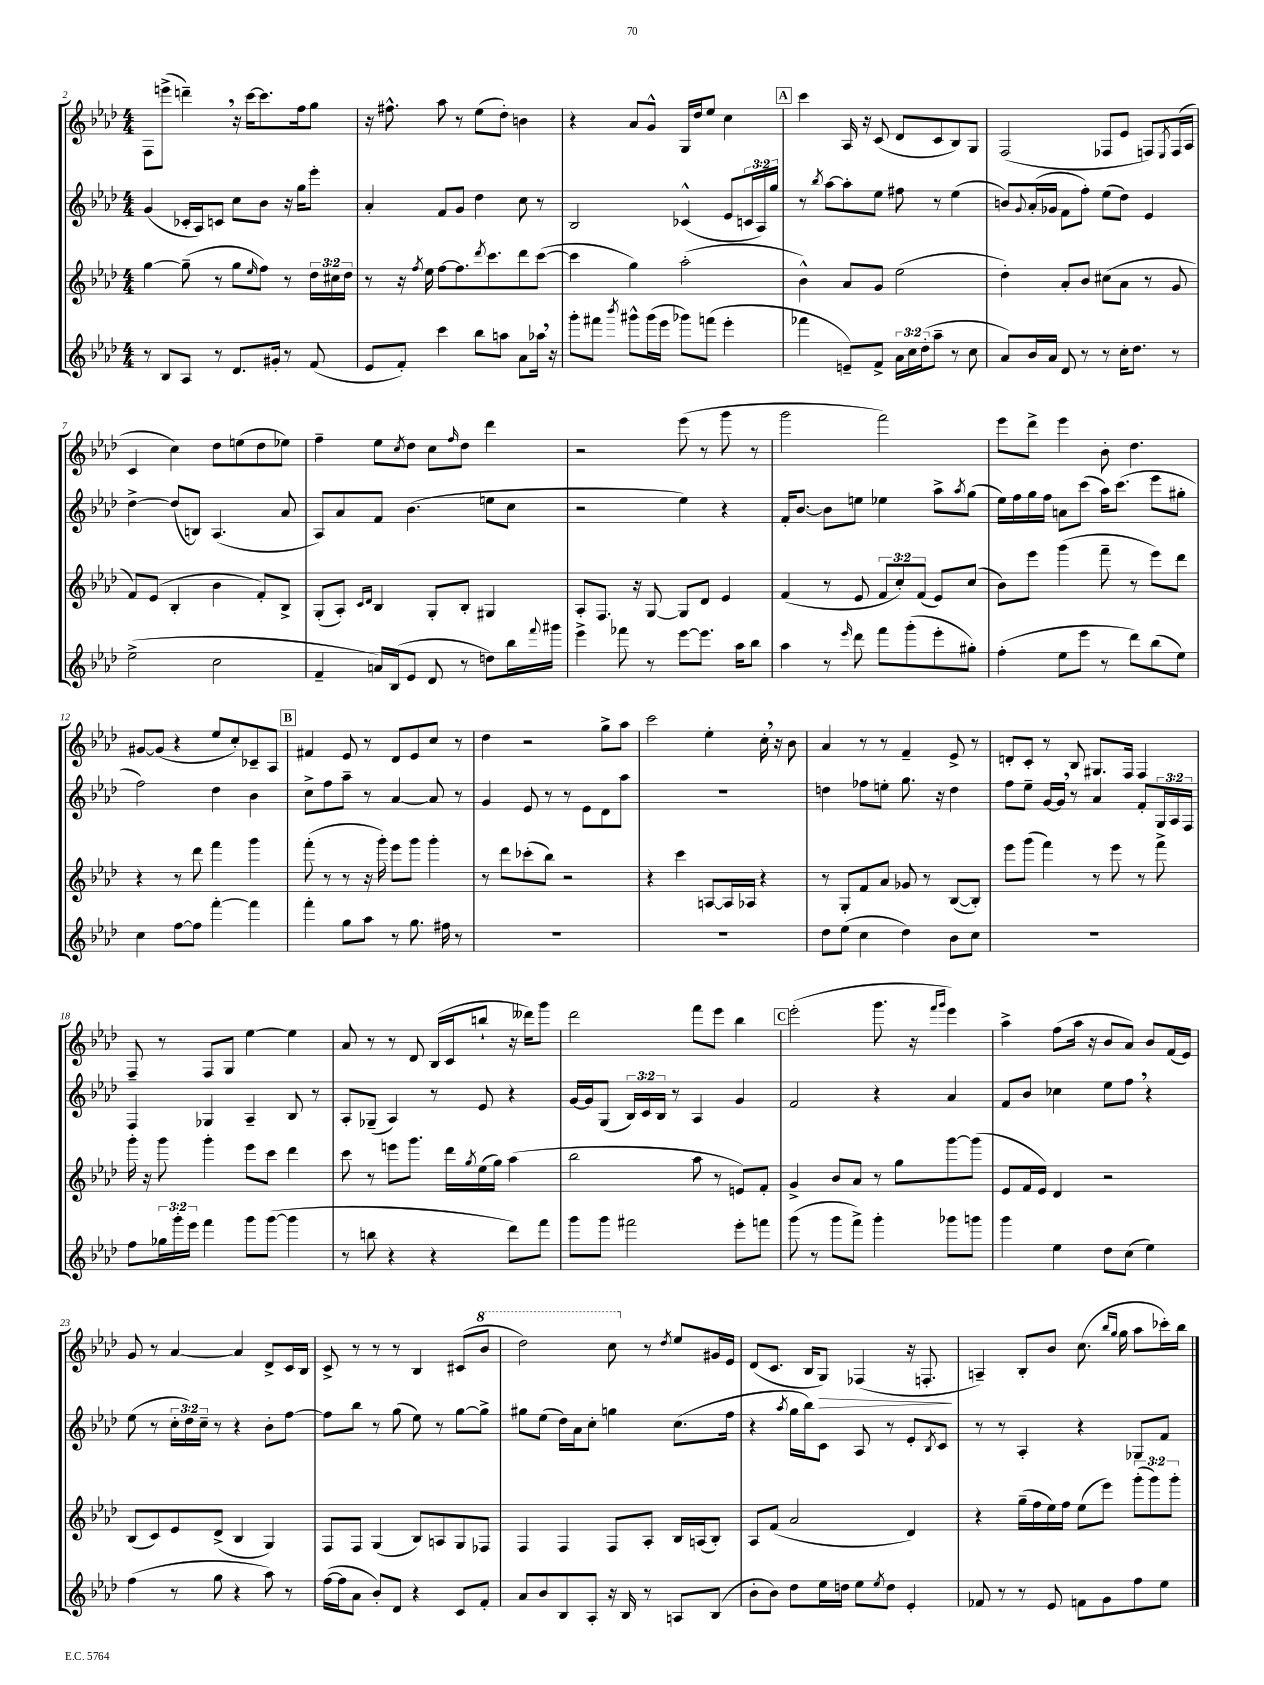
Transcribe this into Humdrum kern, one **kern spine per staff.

**kern	**kern	**kern	**kern	**dynam
*part4	*part3	*part2	*part1	*part1
*staff4	*staff3	*staff2	*staff1	*staff1
*clefG2	*clefG2	*clefG2	*clefG2	*
*k[b-e-a-d-]	*k[b-e-a-d-]	*k[b-e-a-d-]	*k[b-e-a-d-]	*
*M4/4	*M4/4	*M4/4	*M4/4	*
=2	=2	=2	=2	=2
8r	[4gg\	(4g/	8F\L	.
8B-/L	.	.	(8eeen^\J	.
8A-/J	(8gg~\]	16c-X'/LL	4dddn~,\)	.
.	.	16A-/J)	.	.
8r	8r	8cn/J	.	.
8.d-/L	8gg\L	8cc\L	16r	.
.	.	.	[16ccc\KL	.
.	16qqee-/	.	.	.
.	8ff\J)	8b-\J	8.ccc\]	.
16g#X'/Jk	.	.	.	.
8r	8r	16r	.	.
.	.	16gg\KL	16ff\k	.
(8f/	24dd-\LL	8eee-'\J	8gg\J	.
.	24cc#X\	.	.	.
.	24dd-\JJ	.	.	.
=3	=3	=3	=3	=3
8e-/L	8r	4a-'/	16r	.
.	.	.	8.ff#X^^\	.
8f'/J)	16r	.	.	.
.	8qff/	.	.	.
.	16ee-\	.	.	.
4ccc\	[8ff\L	8f/L	8aa-\	.
.	8.ff\]	8g/J	8r	.
8bb-\L	.	4dd-\	(8ee-\L	.
.	8qddd-/	.	.	.
.	8.ccc\	.	.	.
8aan\J	.	.	8dd-'\J)	.
8a-\L	8ddd-\	8cc\	4bn\	.
16aa-X,\Jk	([8ccc\J	8r	.	.
16r	.	.	.	.
=4	=4	=4	=4	=4
8ggg'\L	4ccc\]	2B-/	4r	.
8fff#X\J	.	.	.	.
8qbbb-/	.	.	.	.
8ggg#X^^\L	4gg\)	.	8a-/L	.
(16ggg#\L	.	.	8g^^/J	.
16eee-\JJ	.	.	.	.
8ggg-X\L)	(2aa-'\	(4c-X^^/	16G/LL	.
.	.	.	16dd-/J	.
(8fffn\J	.	.	8ee-/J	.
4eee-'\	.	8e-/L	4cc\	.
.	.	24cn/L	.	.
.	.	24A-/)	.	.
.	.	24gg/JJ	.	.
!!LO:REH:place=s1:t=A
=5	=5	=5	=5	=5
4fff-X\	4b-^^\)	8r	4ccc\	.
.	.	8qbb-/	.	.
.	.	[8aa-\L	.	.
8en~/L)	8a-/L	8aa-'\]	16A-/	.
.	.	.	16r	.
8f^/J	8g/J	8ee-\J	(8c/	.
24a-\LL	(2ee-\	8ff#X\	8d-/L	.
24cc\	.	.	.	.
(24dd-'\J	.	.	.	.
8aa-~\J	.	8r	8c/	.
8r	.	(4ee-\	8B-/)	.
8cc\	.	.	8G/J	.
=6	=6	=6	=6	=6
8a-/L)	4dd-'\)	8bn/L)	(2F/	.
.	.	8qqg/	.	.
16b-/L	.	(16a-'/L	.	.
16a-/JJ	.	16g-X/JJ	.	.
8d-/	8a-'/L	8f\L	.	.
8r	8b-/J	8ff'\J)	.	.
8r	(8cc#X\L	(8ee-\L	8F-X/L	.
16cc'\KL	8a-\J	8dd-\J)	8e-/J	.
8.dd-\J	.	.	.	.
.	8r	4e-/	8Fn/L)	.
.	.	.	8qE-/	.
8r	8g/	.	(16F/L	.
.	.	.	16A-/JJ	.
!!LO:LB:g=z
=7	=7	=7	=7	=7
(2ee-^\	8f/L)	[4dd-^\	4c/	.
.	(8e-/J	.	.	.
.	4B-'/	(8dd-/L]	4cc\)	.
.	.	8Bn/J)	.	.
2cc\	4b-\	(4.A-/	8dd-\L	.
.	.	.	(8een\	.
.	8f'/L)	.	8dd-\	.
.	8B-^/J	8a-/	8ee-X\J)	.
=8	=8	=8	=8	=8
4f~/	(8G'/L	8A-/L)	4ff~\	.
.	8A-'/J)	8a-/	.	.
.	16qqc/LL	.	.	.
.	16qqd-/JJ	.	.	.
16an/LL)	4B-/	8f/J	8ee-\L	.
(16B-/J	.	.	.	.
.	.	.	8qcc/	.
8e-/J	.	(4.b-\	8dd-\J	.
8d-/	8G'/L	.	8cc\L	.
.	.	.	16qqff/	.
8r	8B-'/J	.	8dd-\J	.
8ddn\L)	4G#X/	8een\L	4ddd-\	.
16bb-\L	.	8cc\J	.	.
8qqfff/	.	.	.	.
16ggg#X\JJ	.	.	.	.
=9	=9	=9	=9	=9
4eee-^\	8A-'/L	2r	2r	.
.	8.F/J	.	.	.
8fff-X\	.	.	.	.
.	16r	.	.	.
8r	[8G/	.	.	.
[8eee-\L	8G/L]	4ee-\)	(8eee-\	.
8.eee-\J]	8d-/J	.	8r	.
.	4e-/	4r	8ggg\	.
16aa-\KL	.	.	.	.
8bb-\J	.	.	8r	.
=10	=10	=10	=10	=10
4aa-\	(4f/	16f'/KL	2ggg\	.
.	.	[8.b-/J	.	.
8r	8r	8b-\L]	.	.
16qqeee-/	.	.	.	.
8ddd-\	8e-/	8een\J	.	.
8fff\L	12f/L	4ee-X\	2fff\)	.
.	12cc'/)	.	.	.
(8ggg'\	.	.	.	.
.	(12f/J	.	.	.
8eee-'\	8e-/L)	8aa-^\L	.	.
.	.	8qaa-/	.	.
8gg#X'\J)	(8cc/J	(8gg\J	.	.
=11	=11	=11	=11	=11
(4ff'\	8b-\L)	16ee-\LL)	8eee-\L	.
.	.	16ff\	.	.
.	8eee-\J	16gg\	8ddd-^\J	.
.	.	16ff\JJ	.	.
8ee-\L	(4ggg\	8an\L	4eee-\	.
8eee-\J	.	(8ccc\J	.	.
8r	8fff~\	16aa-\KL)	8b-'\	.
.	.	(8.ccc\J	.	.
8ddd-\L)	8r	.	4.dd-\	.
(8bb-\	8eee-\L)	8eee-\L	.	.
8ee-\J)	8ddd-\J	8gg#X'\J	.	.
!!LO:LB:g=z
=12	=12	=12	=12	=12
4cc\	4r	2ff\)	[8g#X/L	.
.	.	.	(8g#/J]	.
[8ff\L	8r	.	4r	.
8ff\J]	8ddd-\	.	.	.
[4fff'\	4fff\	4dd-\	8ee-/L	.
.	.	.	8cc'/)	.
4fff\]	4ggg\	4b-\	8c-X~/	.
.	.	.	8A-/J	.
!!LO:REH:place=s1:t=B
=13	=13	=13	=13	=13
4fff'\	(8fff'\	8cc^\L	4f#X/	.
.	8r	8ff\	.	.
8gg\L	8r	8aa-~\J	8e-/	.
8aa-\J	16r	8r	8r	.
.	16ggg'\)	.	.	.
8r	8eee-\L	[4a-/	8d-/L	.
8.gg\	8ggg\J	.	8e-/	.
.	4ggg'\	8a-/]	8cc/J	.
16ff#X\	.	.	.	.
8r	.	8r	8r	.
=14	=14	=14	=14	=14
1r	8r	4g/	4dd-\	.
.	8ddd-\L	.	.	.
.	(8ccc-X'\	8e-/	2r	.
.	8bb-\J)	8r	.	.
.	2r	8r	.	.
.	.	8e-\L	.	.
.	.	8d-\	8gg^\L	.
.	.	8aa-\J	8aa-\J	.
=15	=15	=15	=15	=15
1r	4r	1r	2ccc\	.
.	4ccc\	.	.	.
.	[8An/L	.	4ee-'\	.
.	16A/L]	.	.	.
.	16A-X/JJ	.	.	.
.	4r	.	16cc',\	.
.	.	.	16r	.
.	.	.	8b-\	.
=16	=16	=16	=16	=16
8dd-\L	8r	4ddn\	4a-/	.
(8ee-\J	8G'/L	.	.	.
4cc\	8f/	8ff-X\L	8r	.
.	8a-/J	8een'\J	8r	.
4dd-\)	8g-X/	8.gg\	4f~/	.
.	8r	.	.	.
.	.	16r	.	.
8b-\L	([8B-/L	4dd\	8e-^/	.
8cc\J	8B-'/J])	.	8r	.
=17	=17	=17	=17	=17
1r	8eee-\L	8ff\L	8dn'/L	.
.	(8ggg\J	8ee-~\J	8c'/J	.
.	4fff\)	[16g/LL	8r	.
.	.	16g,/JJ]	.	.
.	.	8r	8B-/	.
.	8r	4a-/	8.G#X/L	.
.	8eee-\	.	.	.
.	.	.	16F/Jk	.
.	8r	8f'/L	4F/	.
.	8fff^\	24G/L	.	.
.	.	24A-/	.	.
.	.	24F/JJ	.	.
!!LO:LB:g=z
=18	=18	=18	=18	=18
8ff\L	16ggg'\	4F/	8F~/	.
.	16r	.	.	.
24gg-X\L	8ggg\	.	8r	.
24ggg'\	.	.	.	.
24eee-\JJ	.	.	.	.
4fff\	4ggg'\	4G-X/	8F/L	.
.	.	.	8G/J	.
8ggg\L	8eee-\L	4A-~/	[4ee-\	.
([8ggg\J	8ccc\J	.	.	.
4ggg\]	4ddd-\	8B-/	4ee-\]	.
.	.	8r	.	.
=19	=19	=19	=19	=19
8r	8ccc\	8A-'/L	8a-/	.
8bbn\	8r	(8G-X~/J	8r	.
4r	8eeen\L	4A-/)	8r	.
.	8.ggg\J	.	8d-/	.
4r	.	8r	(16B-/LL	.
.	16ddd-\LL	.	16c/J	.
.	8qgg/	.	.	.
.	(16ee-\	8e-/	8bbn`/J	.
.	16gg\JJ)	.	.	.
8ddd-\L)	(4aa-\	4r	16r	.
.	.	.	16ddd--X\KL)	.
8fff\J	.	.	8ggg\J	.
=20	=20	=20	=20	=20
8ggg\L	2bb-\	[16g/LL	2ddd-\	.
.	.	16g/J]	.	.
8ggg\J	.	(8G/J	.	.
2fff#X\	.	24B-/LL)	.	.
.	.	24c/	.	.
.	.	24B-/JJ	.	.
.	.	8r	.	.
.	8aa-\	4A-/	8fff\L	.
.	8r	.	8eee-\J	.
8eee-'\L	8en/L)	4g/	4bb-\	.
8fffn\J	8f'/J	.	.	.
!!LO:REH:place=s1:t=C
=21	=21	=21	=21	=21
(8ggg\	4g^/	2f/	(2eee-'\	.
8r	.	.	.	.
8ggg\L	8b-/L	.	.	.
8fff^\J)	8a-/J	.	.	.
4ggg'\	8r	4r	8.ggg\	.
.	8gg\L	.	.	.
.	.	.	16r	.
.	.	.	16qqfff/LL	.
.	.	.	16qqggg/JJ	.
8ggg-X\L	[8ggg\	4a-/	4eee-\)	.
8gggn\J	(8ggg\J]	.	.	.
=22	=22	=22	=22	=22
4ggg\	8e-/L	8f/L	4aa-^\	.
.	16f/L	8b-/J	.	.
.	16e-/JJ)	.	.	.
4ee-\	4d-/	4cc-X\	(8ff\L	.
.	.	.	16aa-\Jk	.
.	.	.	16r	.
8dd-\L	2r	8ee-\L	8b-/L	.
(8cc\J	.	8ff,\J	8a-/J)	.
4ee-\)	.	4r	8b-/L	.
.	.	.	(16f/L	.
.	.	.	16e-/JJ)	.
!!LO:LB:g=z
=23	=23	=23	=23	=23
(4ff\	(8B-/L	(8ee-\	8g/	.
.	8c/)	8r	8r	.
8r	8e-/	24cc'\LL	[4a-/	.
.	.	24dd-\)	.	.
.	.	24cc~\JJ	.	.
8gg\	(8d-^/J	8r	.	.
4r	4B-/	4r	4a-/]	.
8aa-\)	4G/)	8b-'\L	8d-^/L	.
8r	.	[8ff\J	16c/L	.
.	.	.	16B-/JJ	.
=24	=24	=24	=24	=24
([16ff\LL	8F/L	8ff\L]	8c^/	.
16ff\J]	.	.	.	.
8a-\J	8F/J	8bb-\J	8r	.
8b-'/L)	(4G/	8r	8r	.
8d-/J	.	(8gg\	8r	.
4r	8B-/L)	8ee-\)	4B-/	.
.	8An/	8r	.	.
8c/L	8G/	[8gg\L	(8c#X/L	.
*	*	*	*8va	*
8f'/J	8F-X/J	8gg^\J]	8bb-/J	.
=25	=25	=25	=25	=25
8a-/L	4F/	8gg#X\L	2ddd-\)	.
8b-/	.	(8ee-\J	.	.
8B-/	4F/	16dd-\LL)	.	.
.	.	16a-\J	.	.
8A-'/J	.	8cc'\J	.	.
16r	8F/L	4ggn\	8ccc\	.
16B-/	.	.	.	.
*	*	*	*X8va	*
8r	8A-'/J	.	8r	.
.	.	.	8qdd-/	.
8An/L	16B-/LL	(8.cc\L	8ee-/L	.
.	(16An/J	.	.	.
(8B-/J	8B-'/J)	.	16g#X/L	.
.	.	16ff\Jk	16e-/JJ	.
=26	=26	=26	=26	=26
8b-'\L	8A-/L	4r	(8d-/L	.
8b-\J)	(8f/J	.	8.c/J	.
.	.	8qaa-/	.	.
8dd-\L	2a-/	16gg\LL	.	.
.	.	16bb-\J)	16B-/KL	.
!	!	!	!	!LO:HP:b
16ee-\L	.	8c\J	8G/J)	>
16ddn\JJ	.	.	.	.
8ee-\L	.	8A-/	(4F-X/	.
8qee-/	.	.	.	.
8dd\J	.	8r	.	.
4e-'/	4d-/)	8e-'/L	16r	.
.	.	.	8.Fn'/	.
.	.	8qB-/	.	.
.	.	8c/J	.	.
.	.	.	.	]
=27	=27	=27	=27	=27
8f-X/	4r	8r	4An~/)	.
8r	.	8r	.	.
8r	(16gg~\LL	4A-'/	8B-'/L	.
.	16ff\	.	.	.
8e-/	16ee-\)	.	8b-/J	.
.	16ff\JJ	.	.	.
8fn\L	(8ee-\L	4r	(8.cc\	.
8g\	8eee-\J)	.	.	.
.	.	.	16qqbb-/LL	.
.	.	.	16qqgg/JJ	.
.	.	.	16gg\	.
8ff\	(12ggg'\L	8G-X/L	8aa-\L	.
.	12ggg\)	.	.	.
8ee-\J	.	8f/J	16ccc-X'\L)	.
.	12ggg'\J	.	.	.
.	.	.	16bb-\JJ	.
==	==	==	==	==
*-	*-	*-	*-	*-
